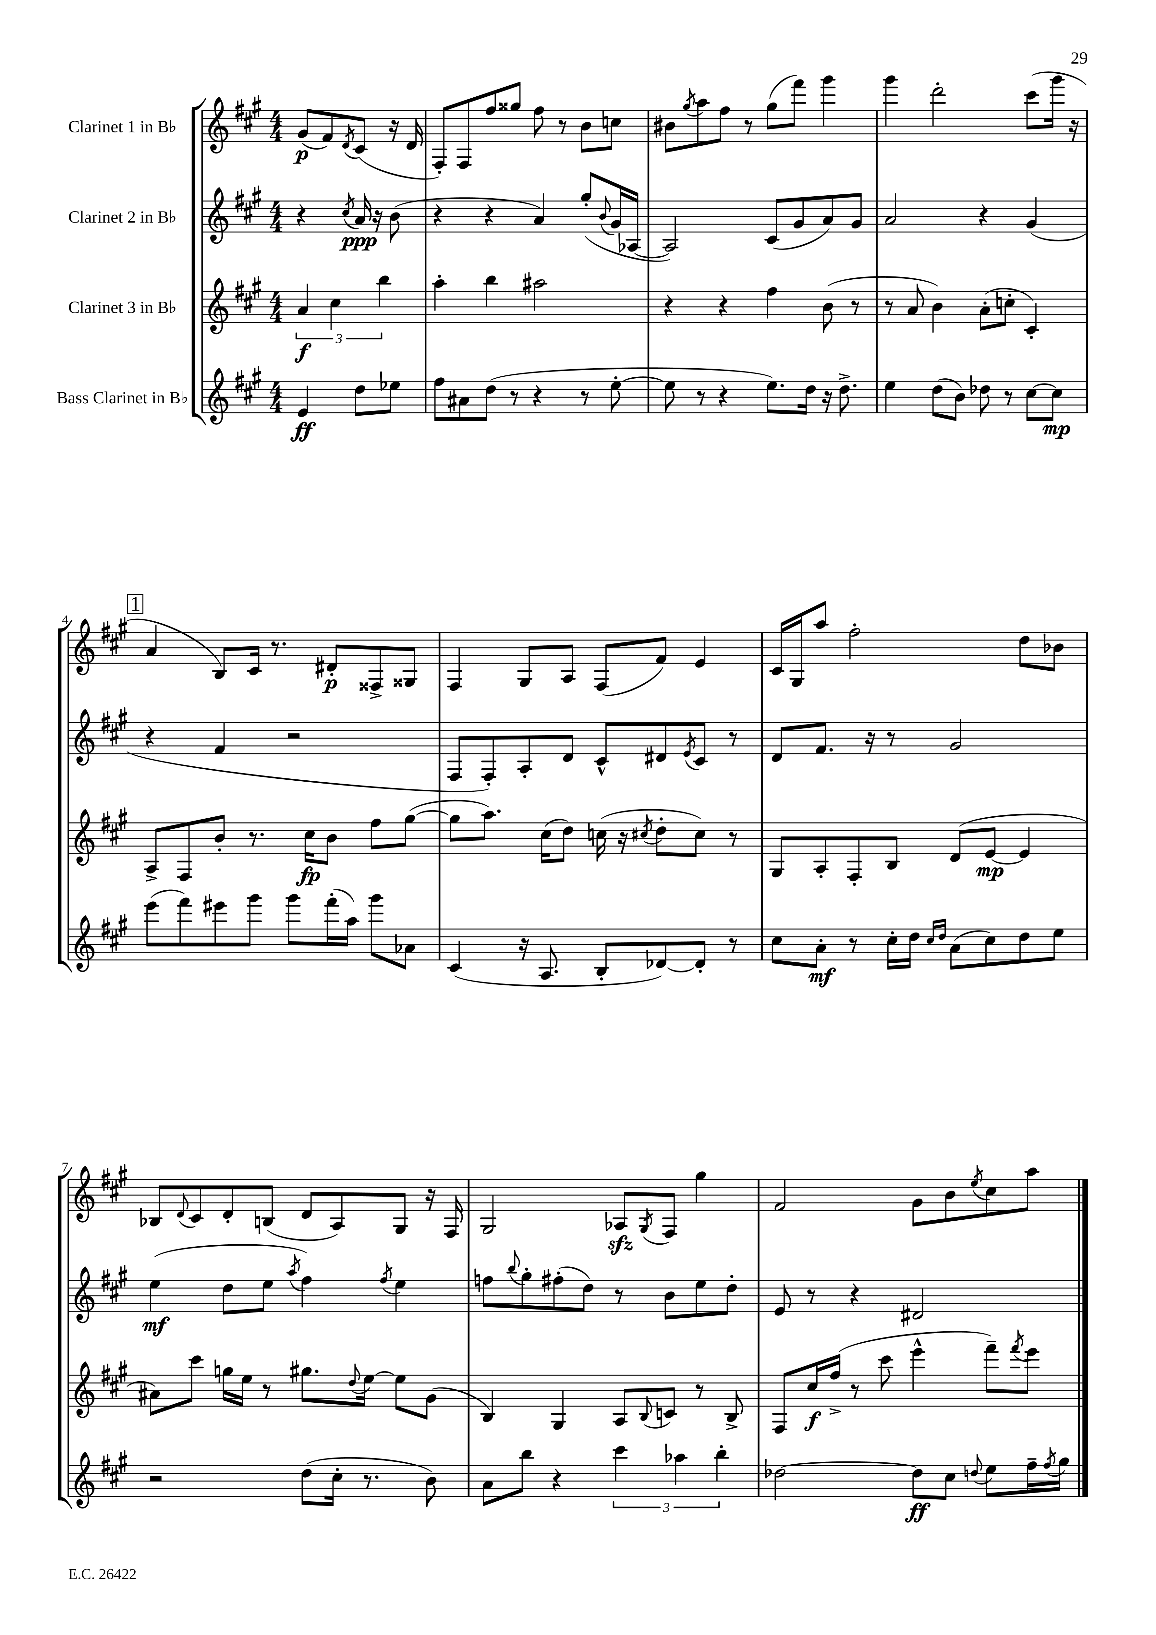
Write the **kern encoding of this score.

**kern	**kern	**kern	**kern
*staff4	*staff3	*staff2	*staff1
*clefG2	*clefG2	*clefG2	*clefG2
*k[f#c#g#]	*k[f#c#g#]	*k[f#c#g#]	*k[f#c#g#]
*M4/4	*M4/4	*M4/4	*M4/4
4e	6a	4r	(8g#
.	.	.	8f#)
.	6cc#	.	.
.	.	8qcc#	8qd
8dd	.	16a	(8c#
.	.	16r	.
.	6bb	.	.
8ee-	.	(8b	16r
.	.	.	16d
=	=	=	=
8ff#	4aa'	4r	8F#')
8a#	.	.	8F#
(8dd	4bb	4r	8ff#
8r	.	.	8gg##
4r	2aa#	4a)	8ff#
.	.	.	8r
8r	.	(8gg#'	8b
.	.	8qqb	.
[8ee'	.	16g#	8cc
.	.	[16A-	.
=	=	=	=
8ee]	4r	2A-])	8b#
.	.	.	8qgg#
8r	.	.	8aa
4r	4r	.	8ff#
.	.	.	8r
8.ee)	4ff#	(8c#	(8gg#
.	.	8g#	8fff#)
16dd	.	.	.
16r	(8b	8a)	4ggg#
8.dd^	.	.	.
.	8r	8g#	.
=	=	=	=
4ee	8r	2a	4ggg#
.	8a	.	.
(8dd	4b)	.	2ddd'
8b)	.	.	.
8dd-	(8a'	4r	.
8r	8cc'	.	.
[8cc#	4c#')	(4g#	(8ccc#
8cc#]	.	.	16ggg#
.	.	.	16r
=	=	=	=
(8eee	8A^	4r	4a
8fff#)	8F#	.	.
8eee#	8b'	4f#	8B)
8ggg#	8.r	.	16c#
.	.	.	8.r
8ggg#	.	2r	.
.	16cc#	.	.
(16fff#'	8b	.	8d#'
16aa)	.	.	.
8ggg#	8ff#	.	8F##^
8a-	([8gg#	.	8G##
=	=	=	=
(4c#	8gg#]	8F#	4F#
.	8.aa)	8F#')	.
16r	.	8A'	8G#
8.A	(16cc#	.	.
.	8dd)	8d	8A
8B'	(16cc	8c#^^	(8F#
.	16r	.	.
.	8qcc#	.	.
[8d-)	8dd'	8d#	8f#)
.	.	8qe	.
8d-']	8cc#)	8c#	4e
8r	8r	8r	.
=	=	=	=
8cc#	8G#	8d	16c#
.	.	.	16G#
8a'	8A'	8.f#	8aa
8r	8F#'	.	2ff#'
.	.	16r	.
16cc#'	8B	8r	.
16dd	.	.	.
16qqcc#	.	.	.
16qqdd	.	.	.
(8a	(8d	2g#	.
8cc#)	[8e	.	.
8dd	4e]	.	8dd
8ee	.	.	8b-
=	=	=	=
2r	8a#)	(4ee	8B-
.	.	.	8qqd
.	8ccc#	.	8c#
.	16gg	8dd	8d'
.	16ee	.	.
.	8r	8ee	(8B
.	.	8qaa	.
(8dd	8.gg#	4ff#)	8d
16cc#'	.	.	8A)
.	8qqdd	.	.
8.r	[16ee	.	.
.	.	8qff#	.
.	8ee]	4ee	8G#
8b)	(8g#	.	16r
.	.	.	16F#
=	=	=	=
8a	4B)	8ff	2G#
.	.	8qqbb	.
8bb	.	8gg#'	.
4r	4G#	(8ff#'	.
.	.	8dd)	.
6ccc#	8A	8r	8A-
.	8qqB	.	8qG#
.	8c	8b	8F#
6aa-	.	.	.
.	8r	8ee	4gg#
6bb'	.	.	.
.	8B^	8dd'	.
=	=	=	=
[2dd-	8F#	8e	2f#
.	16cc#	8r	.
.	(16ff#^	.	.
.	8r	4r	.
.	8ccc#	.	.
8dd-]	4eee^^	2d#	8g#
8cc#	.	.	8b
8qqdd	.	.	8qee
8ee	8fff#~)	.	8cc#
.	8qfff#	.	.
16ff#~	8eee	.	8aa
8qff#	.	.	.
16gg#	.	.	.
==	==	==	==
*-	*-	*-	*-
